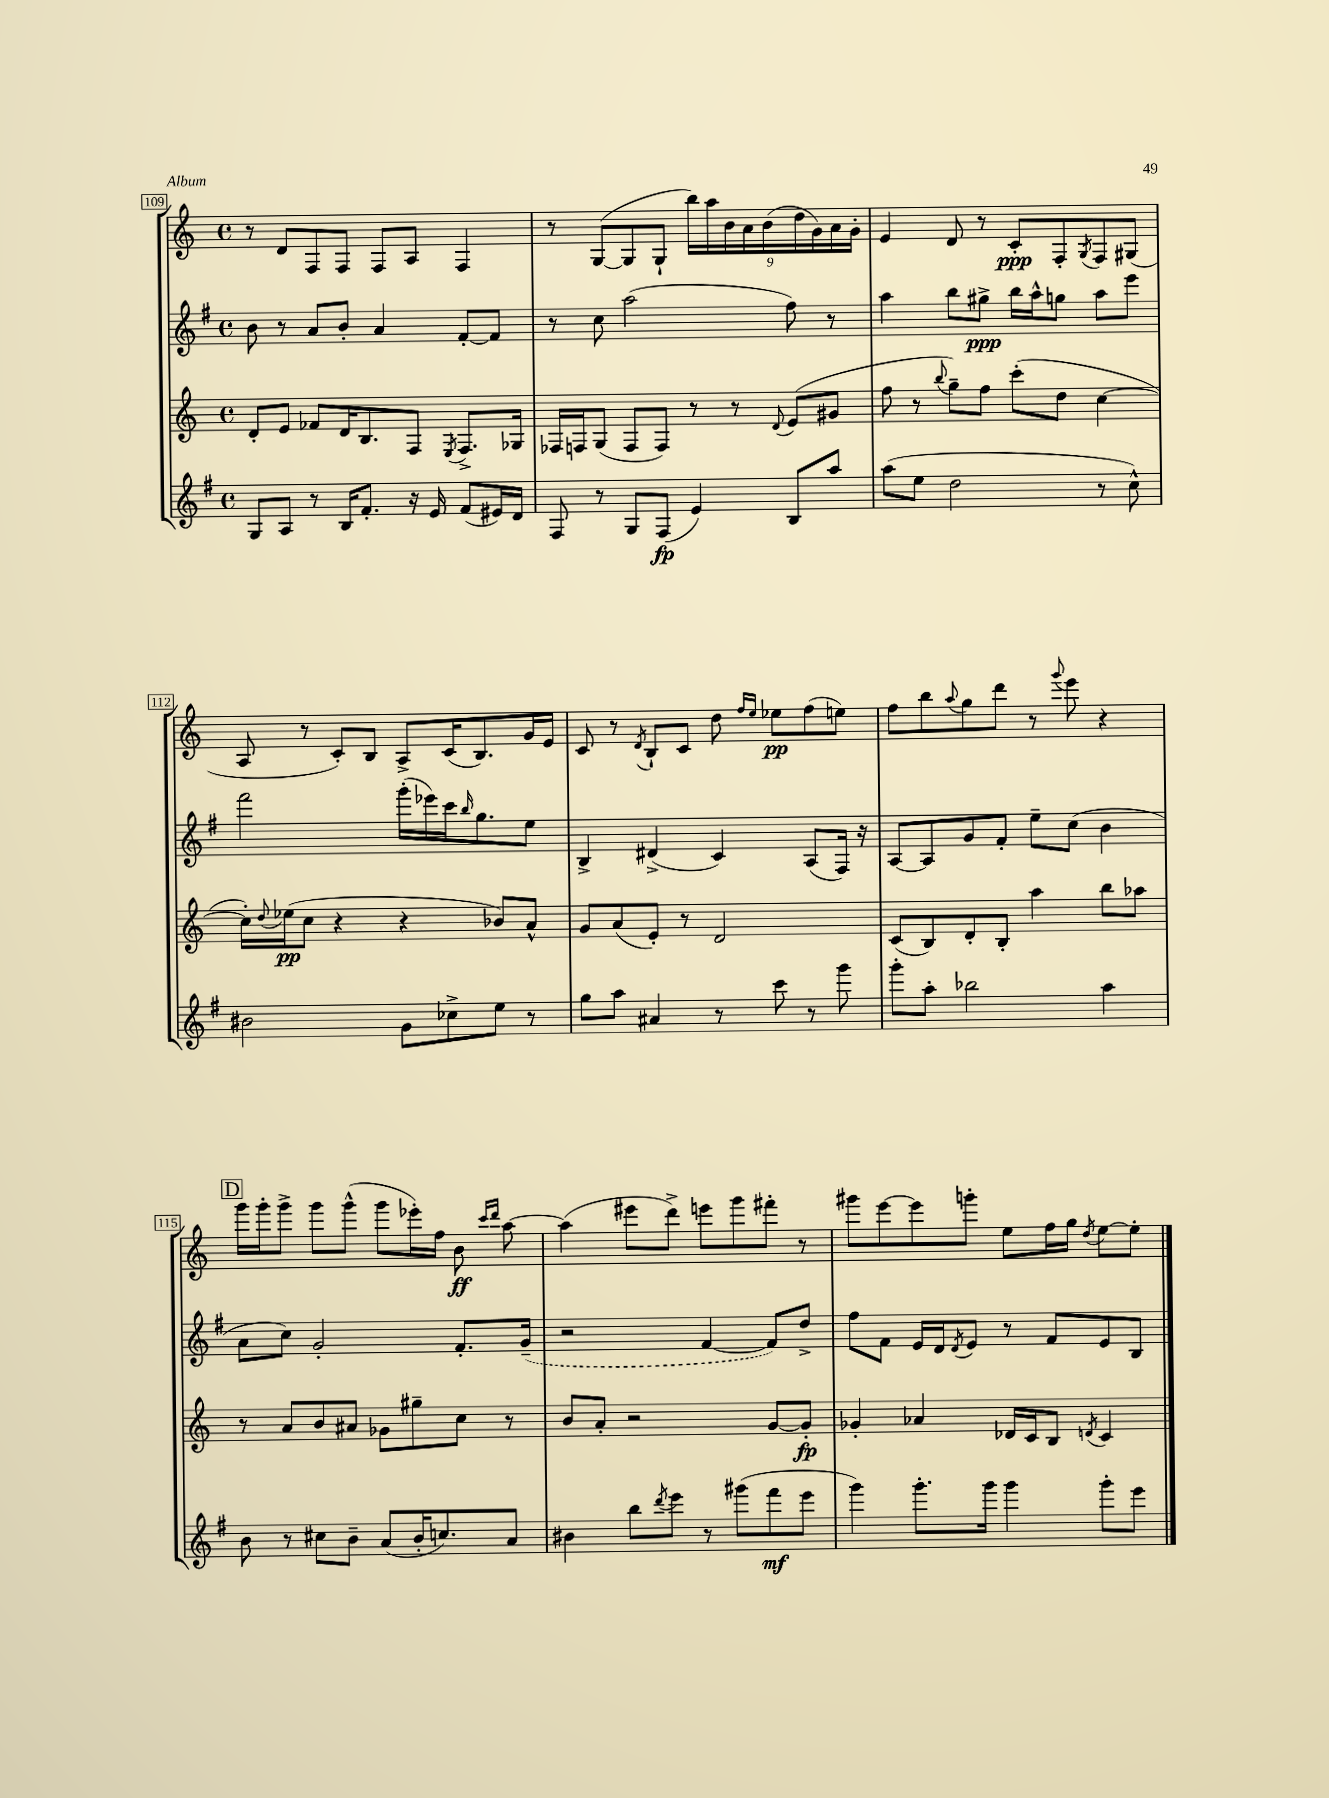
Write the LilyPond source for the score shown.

<<
\new StaffGroup <<
\new Staff = "s0" {
    \clef treble \key c \major \defaultTimeSignature \time 4/4
    r8 d'8 f8 f8 f8 a8 f4 |
    r8 g8~( g8 g8-! \tuplet 9/8 { b''16) a''16 b'16 a'16 b'16( d''16 g'16) a'16 g'16-. } |
    e'4 d'8 r8 c'8-.\ppp f8-. \acciaccatura { g8 } f8 gis8( |
    a8 r8 c'8-.) b8 a8-> c'16( b8.) g'16 e'16 |
    c'8 r8 \acciaccatura { d'8 } b8-! c'8 d''8 \grace { f''16 e''16 } ees''8\pp f''8( e''8) |
    f''8 b''8 \appoggiatura { a''8 } g''8 d'''8 r8 \appoggiatura { g'''8 } e'''8 r4 |
    \mark \markup { \box "D" } g'''16 g'''16-. g'''8-> g'''8 g'''8-^( g'''8 ees'''16-.) f''16 b'8\ff \grace { c'''16 d'''16 } a''8~ |
    a''4( eis'''8 d'''8->) e'''8 g'''8 fis'''8-. r8 |
    gis'''8 e'''8~ e'''8 g'''8-. e''8 f''16 g''16 \acciaccatura { d''8 } e''8~ e''8-. \bar "|." |
}
\new Staff = "s1" {
    \clef treble \key g \major \defaultTimeSignature \time 4/4
    b'8 r8 a'8 b'8-. a'4 fis'8~-. fis'8 |
    r8 c''8 a''2( fis''8) r8 |
    a''4 b''8 gis''8->\ppp b''16 a''16-^ g''8 a''8 e'''8 |
    fis'''2 g'''16-.( ees'''16) c'''16 \grace { b''16 } g''8. e''8 |
    b4-> dis'4->( c'4) a8( fis16) r16 |
    a8~ a8 g'8 fis'8-. e''8-- c''8( b'4 |
    \mark \markup { \box "D" } a'8 c''8) g'2-. fis'8.-. \once \slurDashed g'16--( |
    r2 fis'4~ fis'8) d''8-> |
    fis''8 fis'8 e'16 d'16 \acciaccatura { d'8 } e'8 r8 fis'8 e'8 b8 \bar "|." |
}
\new Staff = "s2" {
    \clef treble \key c \major \defaultTimeSignature \time 4/4
    d'8-. e'8 fes'8 d'16 b8. f8 \acciaccatura { e8 } f8.-> ges16 |
    fes16 f16 g8( f8 f8) r8 r8 \appoggiatura { d'8 } e'8( gis'8 |
    f''8 r8 \appoggiatura { b''8 } g''8--) f''8 c'''8-.( d''8 c''4~ |
    c''16-.) \appoggiatura { d''8 } ees''16\pp( c''8 r4 r4 bes'8) a'8-^ |
    g'8 a'8( e'8-.) r8 d'2 |
    c'8( b8) d'8-. b8-. a''4 b''8 aes''8 |
    \mark \markup { \box "D" } r8 a'8 b'8 ais'8 ges'8 gis''8-- c''8 r8 |
    b'8 a'8-. r2 g'8~ g'8-.\fp |
    ges'4-. aes'4 des'16 c'16 b8 \acciaccatura { d'8 } c'4 \bar "|." |
}
\new Staff = "s3" {
    \clef treble \key g \major \defaultTimeSignature \time 4/4
    g8 a8 r8 b16 fis'8.-. r16 e'16 fis'8( eis'16) d'16 |
    fis8 r8 g8 fis8\fp( e'4) b8 a''8 |
    a''8( e''8 d''2 r8 c''8-^) |
    bis'2 g'8 ces''8-> e''8 r8 |
    g''8 a''8 ais'4 r8 c'''8 r8 g'''8 |
    g'''8-. a''8-. bes''2 a''4 |
    \mark \markup { \box "D" } b'8 r8 cis''8 b'8-- a'8( b'16-. c''8.) a'8 |
    bis'4 b''8 \acciaccatura { d'''8 } e'''8 r8 gis'''8( fis'''8\mf e'''8 |
    g'''4) g'''8.-. g'''16 g'''4 g'''8-. e'''8 \bar "|." |
}
>>
>>
\layout { \context { \Score currentBarNumber = #109 \override BarNumber.stencil = #(make-stencil-boxer 0.1 0.3 ly:text-interface::print) } }
